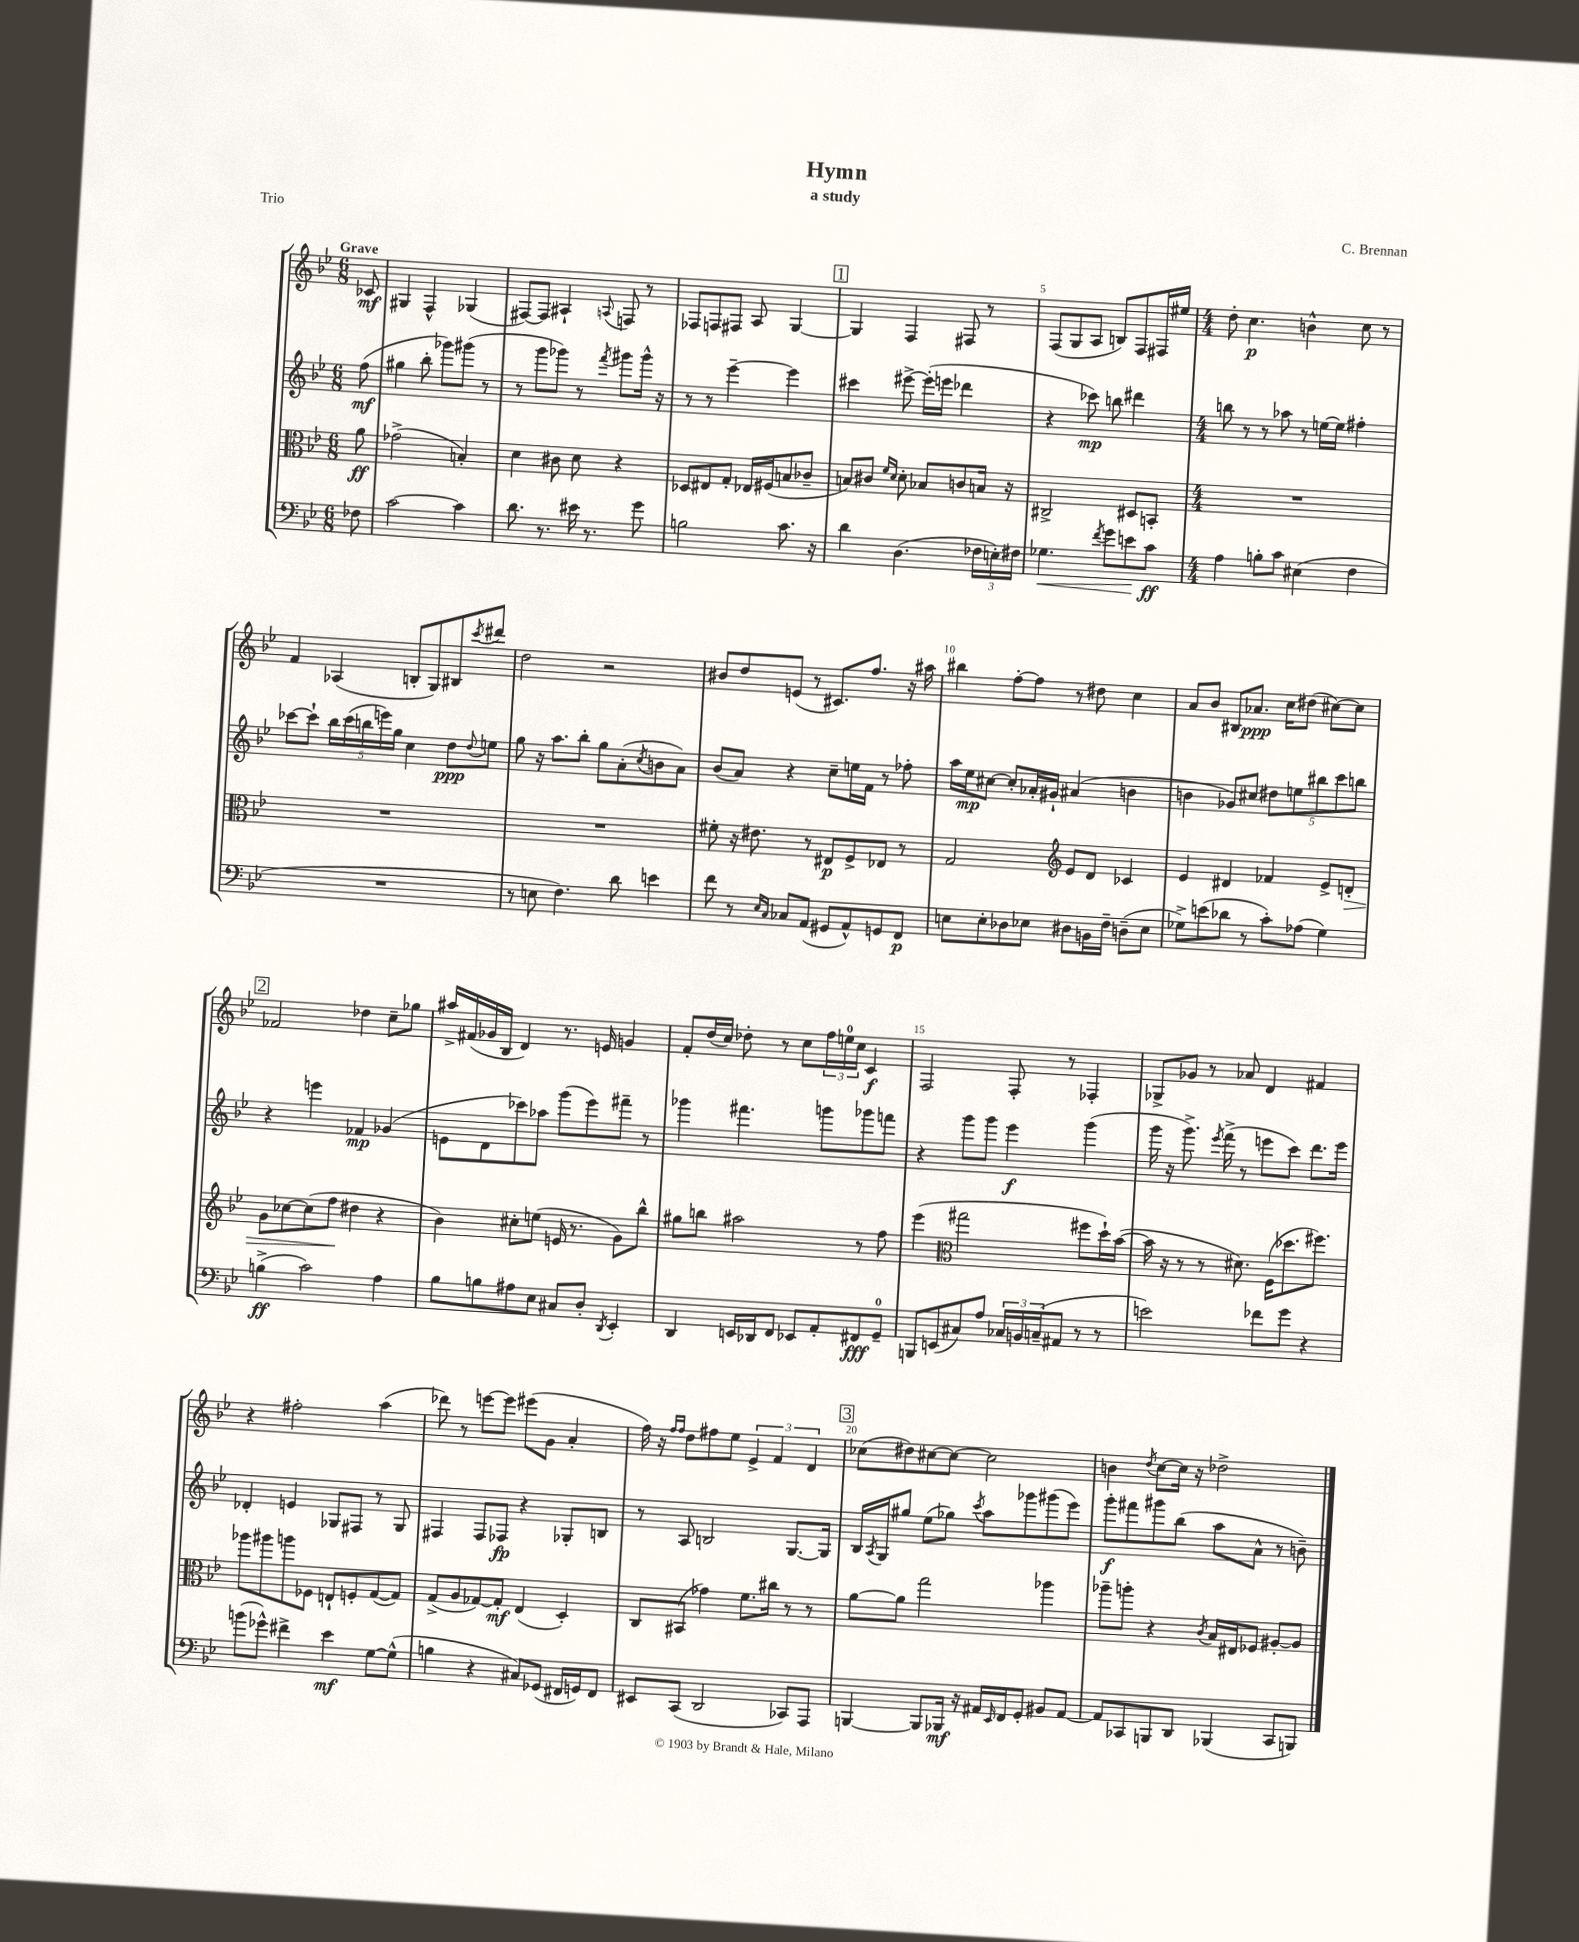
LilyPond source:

\header { title = "Hymn" composer = "C. Brennan" subtitle = "a study" piece = "Trio" }
<<
\new StaffGroup <<
\new Staff = "s0" {
    \clef treble \key bes \major \numericTimeSignature \time 6/8 \partial 8 \tempo "Grave"
    ces'8\mf |
    gis4 f4-^ ges4( |
    fis8~) fis8 ais4-! \appoggiatura { a8 } f8 r8 |
    fes8 f8 fis8 a8 g4~ |
    \mark \markup { \box "1" } g4 f4 fis8 r8 |
    f8( g8 a8 b8) f8 fis16 eis''16 |
    \numericTimeSignature \time 4/4 d''8-. c''4.\p b'4-^ c''8 r8 |
    f'4 aes4( b8-. g8) bis8 \acciaccatura { c'''8 } dis'''8 |
    d''2 r2 |
    bis'8 d''8 e'8( r8 cis'8.) f''8. r16 ais''16 |
    bis''4 f''8~-. f''8 r8 dis''8 c''4 |
    a'8 bes'8 bis8 aes'8.\ppp c''16 dis''8( cis''8~) cis''8 |
    \mark \markup { \box "2" } fes'2 des''4 c''8-- ges''8 |
    ais''16-> fis'16( ges'16 bes16 d'4) r8. e'16 g'4 |
    f'8-. d''16( c''16) des''8-. r8 c''8 \tuplet 3/2 { f''16 e''16-0 c''16 } c'4\f |
    f2 f8-. r8 fes4-. |
    ges8-> ges'8 r8 aes'8 d'4 fis'4 |
    r4 fis''2-. a''4( |
    des'''8) r8 e'''8~ e'''8 eis'''8( g'8 a'4-. |
    f''16) r16 \grace { f''16 f''16 } d''8 fis''8 ees''8 \tuplet 3/2 { ees'4-> f'4 d'4 } |
    \mark \markup { \box "3" } ces''8( dis''8) cis''8~ cis''8~ cis''2 |
    b'4 \acciaccatura { d''8 } c''8~ c''16 r16 des''2-> \bar "|." |
}
\new Staff = "s1" {
    \clef treble \key bes \major \numericTimeSignature \time 6/8 \partial 8
    f''8\mf( |
    gis''4 bes''8-. ges'''8) gis'''8( r8 |
    r8 g'''8 ges'''8) r8 \acciaccatura { f'''8 } gis'''8 gis'''16-^ r16 |
    r8 r8 ees'''4~-- ees'''4 |
    \mark \markup { \box "1" } cis'''4 eis'''8~-> eis'''16-.( e'''16 des'''4 |
    r4 ces'''8\mp) b''8 dis'''4 |
    \numericTimeSignature \time 4/4 b''8 r8 r8 aes''8 r8 e''16~ e''16 fis''4-. |
    ces'''8~ ces'''8-! \tuplet 5/4 { bes''16 ces'''16( b''16 e'''16) g''16 } c''4 d''8\ppp \appoggiatura { d''8 } e''8 |
    g''8 r16 a''8. bes''8-. g''8 a'8-.( \acciaccatura { c''8 } b'8 a'8) |
    bes'8( a'8) r4 c''8-- e''16 f'16 r8 fes''8-. |
    a''16 ees''16\mp cis''8~ cis''8-. aes'16-. gis'16-! ais'4( b'4 |
    b'4 ges'8) cis''8 \tuplet 5/4 { dis''8 e''8 bis''8 c'''8 b''8 } |
    \mark \markup { \box "2" } r4 e'''4 fes'4\mp ges'4( |
    e'8 d'8 ces'''8) aes''8 g'''8( ees'''8) fis'''8-- r8 |
    ges'''4 fis'''4. g'''8 ges'''8 f'''8 |
    r4 g'''8 g'''8 ees'''4\f g'''4( |
    g'''16 r16 g'''8.->) \acciaccatura { ees'''8 } f'''16->( r8 e'''8 c'''8) d'''8. e'''16 |
    des'4-. e'4 ges8 fis8 r8 ges8 |
    fis4 fis8 fes8\fp r4 ges8-. b8 |
    r8 a8 b2 g8.~ g16 |
    \mark \markup { \box "3" } bes16 \acciaccatura { a8 } g16 gis''8 ees''8( ges''8) \acciaccatura { c'''8 } a''8 ges'''8 gis'''8( ees'''8) |
    g'''8-.\f fis'''8 gis'''8 bes''8( a''8 a'8-^ r8 b'8--) \bar "|." |
}
\new Staff = "s2" {
    \clef alto \key bes \major \numericTimeSignature \time 6/8 \partial 8
    a'8\ff |
    ges'2->( b4-.) |
    d'4 cis'8 d'8 r4 |
    des8 eis8 g8-. ees16 fis16( b8 ces'8-- |
    \mark \markup { \box "1" } b8) cis'8 \grace { f'16 d'16 } d'8-. bes8 c'8 b16 r16 |
    cis2-> dis8 b,8-. |
    \numericTimeSignature \time 4/4 R1 |
    R1 |
    R1 |
    fis'8-. r16 eis'8. r8 eis8\p f8-> ees8 r8 |
    g2 \clef treble ees'8 d'8 ces'4 |
    ees'4 dis'4 fes'4 ees'8-> d'8-.\> |
    \mark \markup { \box "2" } g'8 ces''8~ ces''8( f''8\! dis''4 r4 |
    bes'4) cis''8-. e''8( e'16 r8. g'8) bes''8-^ |
    gis''8 b''8 ais''2 r8 f''8 |
    ees'''4( \clef alto gis''2 fis''8 d''16-!) bes'16~( |
    bes'16 r16 r8 r8 dis'8.) f16( des''8. fis''8.) |
    aes''8 ais''8 a''8 fes8 e8-! f8-. g8~( g8) |
    g8->( a8 ges8~) ges8-.\mf ees4( d4-.) |
    c8 bis,8( ges'4) f'8. cis''16 r8 r8 |
    \mark \markup { \box "3" } a'8~ a'8 g''2 aes''4 |
    aes''8-- a''8-. r4 \acciaccatura { c'8 } bes16 eis16 fes8 ais8~-. ais8 \bar "|." |
}
\new Staff = "s3" {
    \clef bass \key bes \major \numericTimeSignature \time 6/8 \partial 8
    fes8 |
    c'2~ c'4 |
    d'8. r8. eis'16 r8. g'8 |
    b2 c'8. r16 |
    \mark \markup { \box "1" } d'4 d4.( \tuplet 3/2 { fes16 e16-.) fis16 } |
    ges4.\< \acciaccatura { f'8 } g'8 e'8\! c'8\ff |
    \numericTimeSignature \time 4/4 a4 b8-. c'8 eis4( f4 |
    R1 |
    r8 e8 f4.) d'8 e'4 |
    f'8 r8 \grace { ees16 c16 } ces8 a,8( gis,8 a,8-^) g,8 f,8\p |
    e8 e8-. des8 ees8 dis8 b,16 f16-- d8--( ees8 |
    ges8->) e'8( des'8 r8 c'8-.) aes8( ges4) |
    \mark \markup { \box "2" } b4->\ff( c'2) a4 |
    bes8 b8 ais8 ees8 cis8 d8-. \acciaccatura { d,8 } ees,4-. |
    d,4 e,16 des,16 f,8 ees,8 a,8-. fis,8\fff g,8-0-- |
    b,,8 e,8( cis8) a8 \tuplet 3/2 { ces16 b,16 c16--( } ais,8 r8 r8 |
    e'2) fes'8 g'8 r4 |
    b'8( ges'8-^) fis'4-> ees'4\mf g8~ g8-^( |
    b4 r4 cis8) ges,8( fis,16 g,16) fis,8 |
    eis,8 c,8( d,2 ces,8) a,,8 |
    \mark \markup { \box "3" } b,,4~ b,,8 bes,,16\mf r16 ais,16 \grace { ees,16 } f,16 g,8-. bis,8 ais,8~ |
    ais,8 ces,8 b,,8 d,8 bes,,4( ces,8 b,,8) \bar "|." |
}
>>
>>
\layout { \context { \Score \override BarNumber.break-visibility = ##(#f #t #t) barNumberVisibility = #(every-nth-bar-number-visible 5) } }
